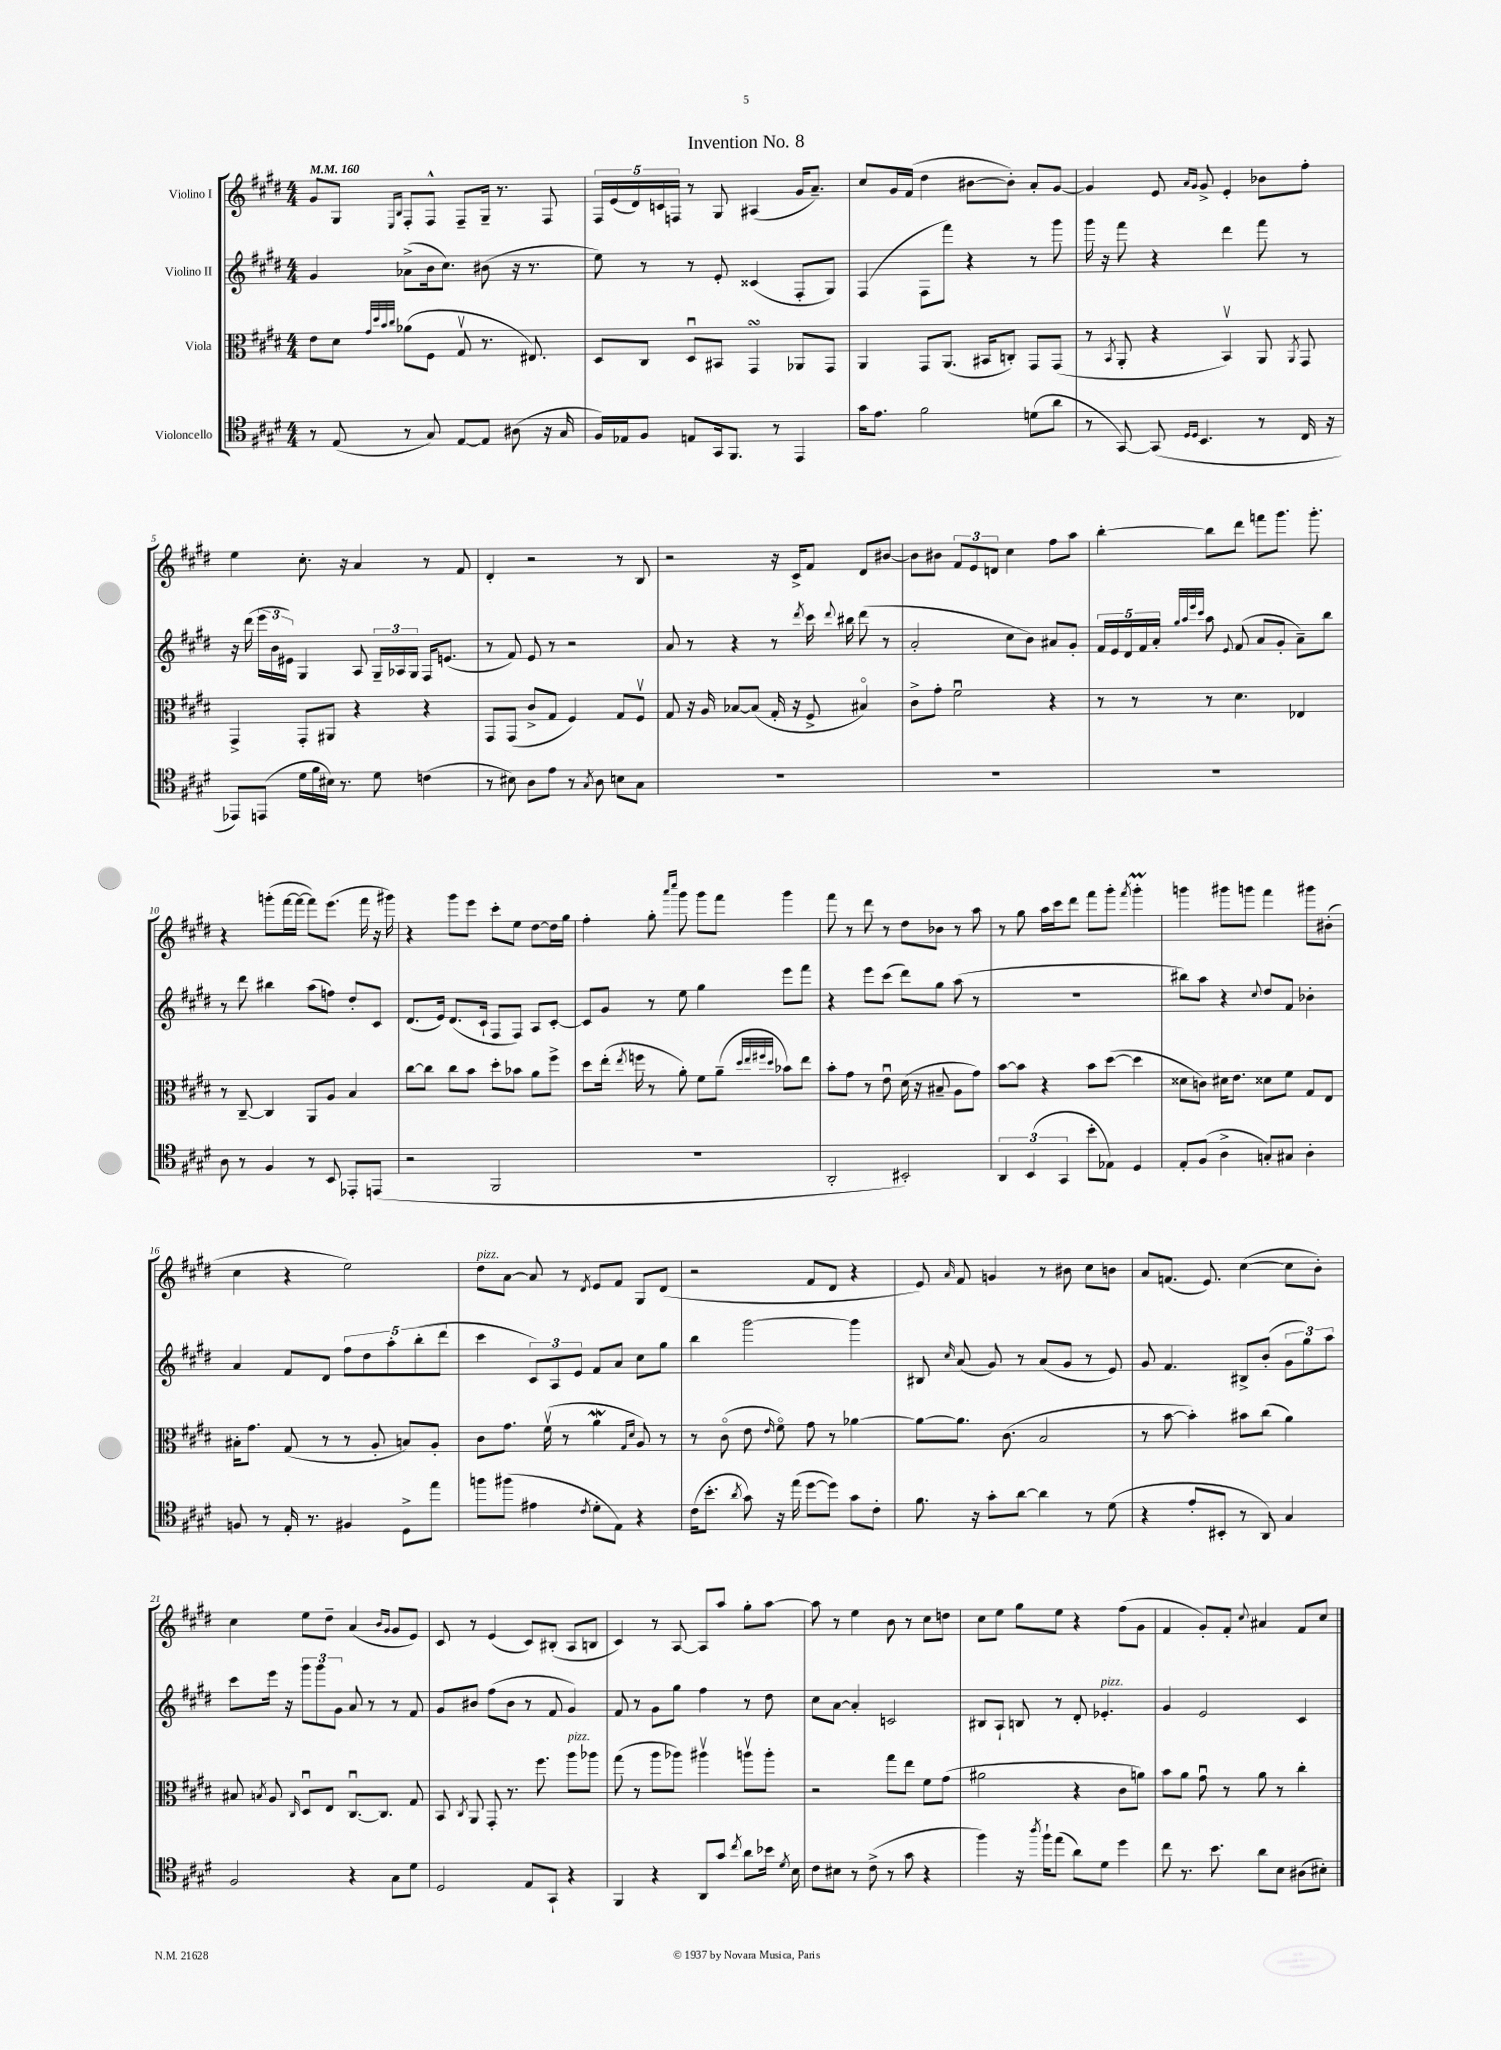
\header { title = "Invention No. 8" }
<<
\new StaffGroup <<
\new Staff = "s0" \with { instrumentName = "Violino I" } {
    \clef treble \key e \major \numericTimeSignature \time 4/4 \tempo 4 = 160
    \autoBeamOff gis'8[ gis8] \grace { e16[ b16] } fis8[-. fis8]-^ fis8[-- gis16]-- r8. fis8 |
    \tuplet 5/4 { fis16[ e'16( dis'16) c'16 f16] } r8 gis8 ais4( gis'16[ a'8.]--) |
    cis''8[ gis'16 fis'16]( dis''4 bis'8[~ bis'8]-.) a'8[-. gis'8]~ |
    gis'4 e'8 \grace { a'16[ gis'16] } gis'8-> e'4-. bes'8[ fis''8]-. |
    e''4 cis''8.-. r16 a'4 r8 fis'8 |
    dis'4-. r2 r8 b8 |
    r2 r16 cis'16[-> fis'8] dis'8[ bis'8]~ |
    bis'8[ bis'8] \tuplet 3/2 { fis'8[ e'8 d'8] } cis''4 fis''8[ a''8] |
    b''4~-. b''8[ dis'''8] f'''8[ gis'''8.] gis'''8.-. |
    r4 g'''8[-.( fis'''16~ fis'''16]~ fis'''8[) e'''8.]( fis'''16 r16 gis'''16) |
    r4 gis'''8[ e'''8] cis'''8[-. e''8] dis''8[~ dis''16 gis''16] |
    fis''4-. gis''8-. \grace { a'''16[ cis''''16] } gis'''8 gis'''8[ fis'''8] gis'''4 |
    fis'''8 r8 dis'''8 r8 dis''8[ bes'8] r8 a''8 |
    r8 gis''8 a''16[ cis'''16 dis'''8] fis'''8[ gis'''8]-. \acciaccatura { fis'''8 } gis'''4-.\prall |
    g'''4 gis'''8[ g'''8] fis'''4 gis'''8[ bis'8]-.( |
    cis''4 r4 e''2) |
    dis''8[^\markup { \italic "pizz." } a'8]~ a'8 r8 \acciaccatura { dis'8 } e'8[ fis'8] gis8[ dis'8]( |
    r2 fis'8[ dis'8] r4 |
    e'8) \grace { a'16 } fis'8 g'4 r8 bis'8 cis''8[ b'8] |
    a'8[ f'8.]( e'8.) cis''4~( cis''8[ b'8]-.) |
    cis''4 e''8[ dis''8]-- a'4( \grace { b'16[ gis'16] } gis'8[ e'8]) |
    cis'8 r8 e'4( cis'8[) bis8]-.( a8[ b8] |
    cis'4) r8 a8~ a8[ a''8] gis''8[-. a''8]~ |
    a''8 r8 e''4 b'8 r8 cis''8[ d''8] |
    cis''8[ e''8] gis''8[ e''8] r4 fis''8[( gis'8] |
    fis'4 gis'8[-.) fis'8]-. \appoggiatura { cis''8 } ais'4 fis'8[ cis''8] \bar "|." |
}
\new Staff = "s1" \with { instrumentName = "Violino II" } {
    \clef treble \key e \major \numericTimeSignature \time 4/4
    \autoBeamOff gis'4 aes'8[->( b'16 cis''8.]) bis'8( r16 r8. |
    e''8) r8 r8 e'8-. cisis'4( fis8[-. gis8]) |
    fis4( fis8[ fis'''8]) r4 r8 gis'''8 |
    gis'''16 r16 fis'''8 r4 dis'''4 fis'''8 r8 |
    r16 dis'''16( \tuplet 3/2 { e'''16[ b'16 eis'16]) } gis4 a8 \tuplet 3/2 { gis16[-- aes16 gis16] } fis16[ e'8.]( |
    r8 fis'8) e'8 r8 r2 |
    a'8 r8 r4 r8 \acciaccatura { dis'''8 } cis'''16 \appoggiatura { dis'''8 } bis''16 dis'''8( r8 |
    a'2-. cis''8[ b'8]) ais'8[ gis'8]-. |
    \tuplet 5/4 { fis'16[ e'16 dis'16 fis'16 a'16]-. } \grace { gis''32[ a''32 e'''32 cis'''32] } a''8 \appoggiatura { e'8 } fis'8( a'8[ gis'8]-. a'8[--) b''8] |
    r8 dis'''8 bis''4 a''8[( f''8]) dis''8[-. cis'8] |
    dis'8.[( e'16]) dis'8.[( cis'16]-! fis8[ fis8]) a8[ cis'8]~-. |
    cis'8[ gis'8] r8 e''8 gis''4 e'''8[ fis'''8] |
    r4 e'''8[ cis'''8]( dis'''8[) gis''8] a''8( r8 |
    R1 |
    bis''8[) a''8] r4 \appoggiatura { cis''8 } dis''8[ fis'8] bes'4-. |
    a'4 fis'8[ dis'8] \tuplet 5/4 { fis''8[ dis''8 a''8-. b''8-.( dis'''8] } |
    cis'''4 \tuplet 3/2 { cis'8[) a8 e'8] } fis'8[ a'8] cis''8[ gis''8] |
    b''4 gis'''2~ gis'''4 |
    bis8 \grace { cis''16 } a'8( gis'8) r8 a'8[( gis'8] r8 e'8) |
    gis'8 fis'4. bis8[-> b'8]-.( \tuplet 3/2 { gis'8[ gis''8) a''8] } |
    cis'''8[ e'''16] r16 \tuplet 3/2 { gis'''8[ gis'''8 gis'8] } a'8 r8 r8 fis'8 |
    gis'8[ bis'8] fis''8[( bis'8] r8 fis'8 gis'4) |
    fis'8 r8 gis'8[ gis''8] fis''4 r8 dis''8 |
    cis''8[ a'8]~ a'4-. c'2 |
    bis8[ a8]-! b8 r8 dis'8-. ees'4.-.^\markup { \italic "pizz." } |
    gis'4 e'2 cis'4 \bar "|." |
}
\new Staff = "s2" \with { instrumentName = "Viola" } {
    \clef alto \key e \major \numericTimeSignature \time 4/4
    \autoBeamOff e'8[ dis'8] \grace { gis'32[ dis''32 b'32 cis''32] } aes'8[( fis8] gis8\upbow r8. eis8.) |
    dis8[ cis8] dis8[\downbow bis,8] gis,4\turn aes,8[ gis,8] |
    a,4 gis,8[ a,8.]( bis,16[ c8]-.) gis,8[ gis,8]( |
    r8 \acciaccatura { b,8 } a,8-. r4 b,4\upbow) a,8 \acciaccatura { a,8 } gis,8 |
    gis,4-> gis,8[-. ais,8] r4 r4 |
    gis,8[ gis,8]( cis'8[-> gis8] fis4) gis8[ fis8]\upbow |
    gis8 r16 a16 bes8[~ bes8]( gis16-. r16 fis8-> bis4\flageolet) |
    cis'8[-> gis'8]-. fis'2\downbow r4 |
    r8 r8 r8 dis'4. ees4 |
    r8 cis8~-- cis4 a,8[ a8] b4 |
    cis''8[~ cis''8] cis''8[ b'8] dis''8[-. bes'8] a'8[ fis''8]-> |
    dis''8[ e''16]-.( \acciaccatura { e''8 } f''16 r8 a'8-.) fis'8[ a'8]--( \grace { dis''32[ e''32 fis''32 dis''32] } bes'8[) e''8] |
    b'8[-. gis'8] r8 e'8\downbow dis'16( r16 bis8-- a8[ gis'8]) |
    b'8[~ b'8] r4 b'8[ dis''8]~( dis''4 |
    disis'8[ c'8]) dis'16[ e'8.] disis'8[ fis'8] gis8[ e8] |
    bis16[-. gis'8.] gis8( r8 r8 a8-. b8[) a8]-. |
    cis'8[ gis'8.] fis'16\upbow( r8 a'4\mordent \grace { gis16[ dis'16] } a8) r8 |
    r8 cis'8\flageolet( e'8 \grace { e'16 } fis'8\flageolet) gis'8 r8 aes'4~ |
    aes'8[~ aes'8.] cis'8.( b2 |
    r8 b'8~ b'4-.) bis'8[ cis''8]( a'4) |
    bis8 \acciaccatura { b8 } a8 \grace { cis16 } dis8[\downbow e8] cis8.[~\downbow cis8.] gis8 |
    b,8 \acciaccatura { cis8 } a,8 gis,8-. r8. fis''8. a''8[^\markup { \italic "pizz." } aes''8] |
    gis''8( r8 a''8[ aes''8]) ais''4\upbow a''8[\upbow a''8]-. |
    r2 gis''8[ e''8] fis'8[ gis'8]( |
    ais'2 r4 cis'8[ a'8]) |
    b'8[ a'8] gis'8\downbow r8 a'8 r8 cis''4-. \bar "|." |
}
\new Staff = "s3" \with { instrumentName = "Violoncello" } {
    \clef tenor \key e \major \numericTimeSignature \time 4/4
    \autoBeamOff r8 e8( r8 gis8) e8[~ e8] ais8( r16 gis16 |
    fis16[) ees16 fis8] e8[ gis,16 fis,8.] r8 e,4 |
    gis'16[ e'8.] fis'2 d'8[( a'8] |
    r8 gis,8~) gis,8( \grace { dis16[ dis16] } b,4. r8 cis16 r16 |
    ees,8[) e,8]( dis'16[ fis'16 bis16]) r8. dis'8 c'4( |
    r8 bis8) a8[ e'8] r8 \acciaccatura { gis8 } a8 b8[ gis8] |
    R1 |
    R1 |
    R1 |
    a8 r8 fis4 r8 b,8 ees,8[-. e,8]( |
    r2 fis,2 |
    R1 |
    a,2-. bis,2-.) |
    \tuplet 3/2 { a,4 b,4( gis,4 } b'8[-. ees8]) dis4 |
    e8[-. fis8]( a4-> g8[-.) gis8] a4-. |
    f8 r8 e16-. r8. fis4 dis8[-> e''8] |
    f''8[ fis''8]( eis'4 \acciaccatura { cis'8 } dis'8[-. e8]) r4 |
    cis'16[( b'8.]-. \acciaccatura { a'8 } gis'8) r16 e''16( dis''8[~ dis''8]) gis'8[ cis'8]-. |
    fis'8. r16 gis'8[-. a'8]~ a'4 r8 dis'8( |
    r4 e'8[-. bis,8]-. r8 a,8) gis4 |
    fis2 r4 gis8[ dis'8] |
    dis2 e8[ gis,8]-! r4 |
    fis,4 r4 a,8[ gis'8] \acciaccatura { cis''8 } a'8[ bes'16] \acciaccatura { dis'8 } b16 |
    cis'8[ bis8] r8 cis'8->( r8 gis'8 r4 |
    fis''4) r16 \acciaccatura { a''8 } fis''16[-! e''8]( a'8[) dis'8] dis''4 |
    cis''8 r8. b'8. a'8[ b8] ais8[( bis8]-.) \bar "|." |
}
>>
>>
